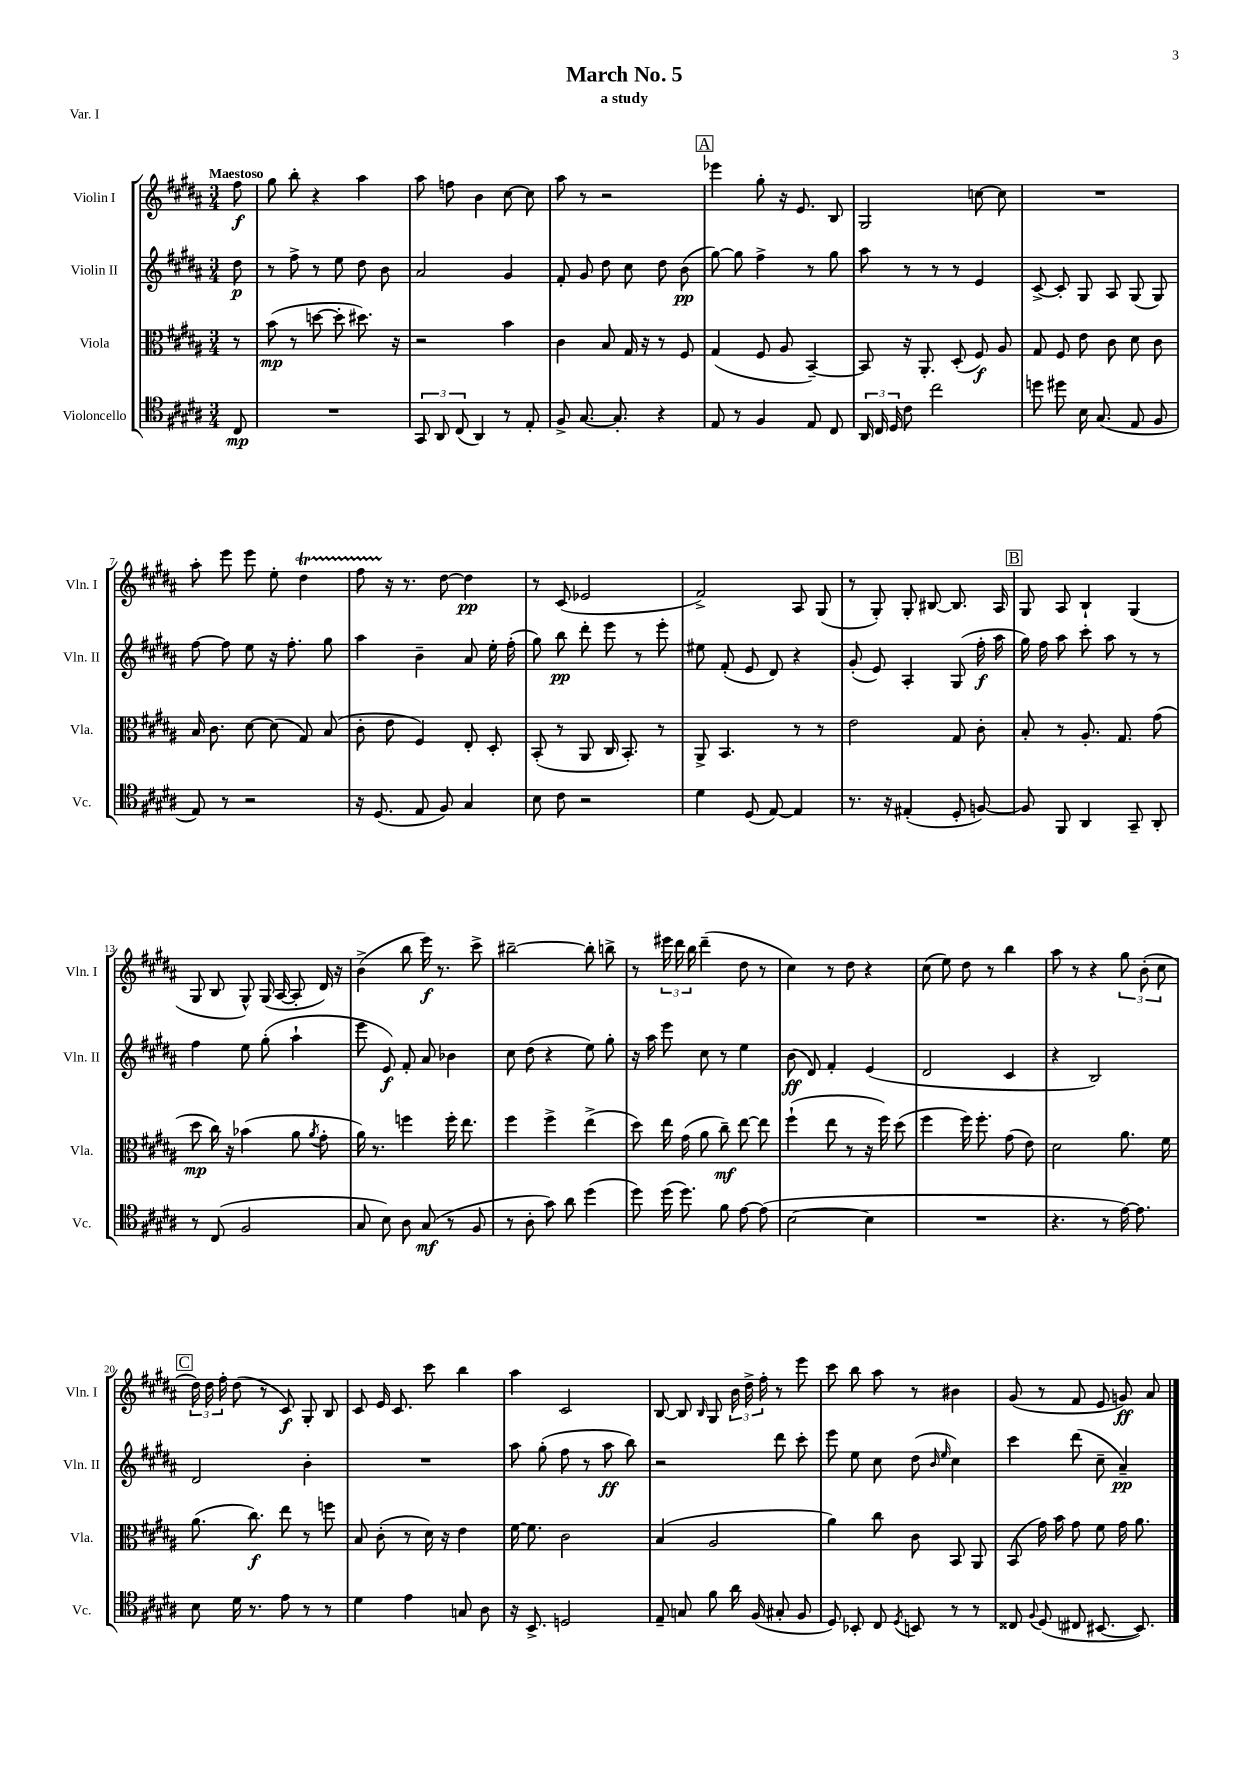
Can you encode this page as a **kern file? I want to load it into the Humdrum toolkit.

**kern	**dynam	**kern	**dynam	**kern	**dynam	**kern	**dynam
*part4	*part4	*part3	*part3	*part2	*part2	*part1	*part1
*staff4	*staff4	*staff3	*staff3	*staff2	*staff2	*staff1	*staff1
*I"Violoncello	*	*I"Viola	*	*I"Violin II	*	*I"Violin I	*
*I'Vc.	*	*I'Vla.	*	*I'Vln. II	*	*I'Vln. I	*
*clefC4	*	*clefC3	*	*clefG2	*	*clefG2	*
*k[f#c#g#d#a#]	*	*k[f#c#g#d#a#]	*	*k[f#c#g#d#a#]	*	*k[f#c#g#d#a#]	*
*M3/4	*	*M3/4	*	*M3/4	*	*M3/4	*
=	=	=	=	=	=	=	=
!	!	!	!	!	!	!LO:TX:a:B:t=Maestoso	!
8C#/	mp	8r	.	8dd#\	p	8ff#\	f
=1	=1	=1	=1	=1	=1	=1	=1
2.r	.	(8b\	mp	8r	.	8gg#\	.
.	.	8r	.	8ff#^\	.	8bb'\	.
.	.	[8ddn\	.	8r	.	4r	.
.	.	8dd'\]	.	8ee\	.	.	.
.	.	8.dd#X\)	.	8dd#\	.	4aa#\	.
.	.	.	.	8b\	.	.	.
.	.	16r	.	.	.	.	.
=2	=2	=2	=2	=2	=2	=2	=2
12GG#/	.	2r	.	2a#/	.	8aa#\	.
12AA#/	.	.	.	.	.	.	.
.	.	.	.	.	.	8ffn\	.
(12C#/	.	.	.	.	.	.	.
4AA#/)	.	.	.	.	.	4b\	.
8r	.	4b\	.	4g#/	.	[8cc#\	.
8E'/	.	.	.	.	.	8cc#\]	.
=3	=3	=3	=3	=3	=3	=3	=3
8F#^/	.	4c#\	.	8f#'/	.	8aa#\	.
[8.G#/	.	.	.	8g#/	.	8r	.
.	.	8B/	.	8dd#\	.	2r	.
8.G#'/]	.	.	.	.	.	.	.
.	.	16G#/	.	8cc#\	.	.	.
.	.	16r	.	.	.	.	.
4r	.	8r	.	8dd#\	.	.	.
.	.	8F#/	.	(8b\	pp	.	.
!!LO:REH:place=s1:t=A
=4	=4	=4	=4	=4	=4	=4	=4
8E/	.	(4G#/	.	[8gg#\)	.	4eee-X\	.
8r	.	.	.	8gg#\]	.	.	.
4F#/	.	8F#/	.	4ff#^\	.	8gg#'\	.
.	.	8A#/	.	.	.	16r	.
.	.	.	.	.	.	8.e/	.
8E/	.	[4BB~/)	.	8r	.	.	.
8C#/	.	.	.	8gg#\	.	8B/	.
=5	=5	=5	=5	=5	=5	=5	=5
24AA#/	.	8BB/]	.	8aa#\	.	2G#/	.
24C#/	.	.	.	.	.	.	.
24D#/	.	.	.	.	.	.	.
8c#\	.	16r	.	8r	.	.	.
.	.	8.AA#'/	.	.	.	.	.
2cc#\	.	.	.	8r	.	.	.
.	.	(8D#'/	.	8r	.	.	.
.	.	8F#/)	f	4e/	.	[8ccn\	.
.	.	8A#/	.	.	.	8cc\]	.
=6	=6	=6	=6	=6	=6	=6	=6
8ddn\	.	8G#/	.	[8c#^/	.	2.r	.
8dd#X\	.	8F#/	.	8c#'/]	.	.	.
16B\	.	8e\	.	8G#/	.	.	.
(8.G#/	.	.	.	.	.	.	.
.	.	8c#\	.	8A#/	.	.	.
8E/	.	8d#\	.	(8G#/	.	.	.
8F#/	.	8c#\	.	8G#/)	.	.	.
!!LO:LB:g=z
=7	=7	=7	=7	=7	=7	=7	=7
8E/)	.	16B/	.	[8ff#\	.	8aa#'\	.
.	.	8.c#\	.	.	.	.	.
8r	.	.	.	8ff#\]	.	8eee\	.
2r	.	[8d#\	.	8ee\	.	8eee\	.
.	.	(8d#\]	.	16r	.	8ee'\	.
.	.	.	.	8.ff#'\	.	.	.
.	.	8G#/)	.	.	.	4dd#t\	.
.	.	(8B/	.	8gg#\	.	.	.
=8	=8	=8	=8	=8	=8	=8	=8
16r	.	8c#'\	.	4aa#\	.	8ff#TTT\	.
(8.D#/	.	.	.	.	.	.	.
.	.	8e\	.	.	.	16r	.
.	.	.	.	.	.	8.r	.
8E/	.	4F#/)	.	4b~\	.	.	.
8F#/)	.	.	.	.	.	[8dd#\	.
4G#/	.	8E'/	.	8a#/	.	4dd#\]	pp
.	.	8D#'/	.	16ee'\	.	.	.
.	.	.	.	(16ff#'\	.	.	.
=9	=9	=9	=9	=9	=9	=9	=9
8B\	.	(8BB'/	.	8gg#\)	.	8r	.
8c#\	.	8r	.	8bb\	pp	(8c#/	.
2r	.	8AA#/	.	8ddd#'\	.	2e-X/	.
.	.	16C#/	.	8eee\	.	.	.
.	.	8.BB'/)	.	.	.	.	.
.	.	.	.	8r	.	.	.
.	.	8r	.	8eee'\	.	.	.
=10	=10	=10	=10	=10	=10	=10	=10
4d#\	.	8AA#^/	.	8ee#X\	.	2f#^/)	.
.	.	4.BB/	.	(8f#'/	.	.	.
(8D#/	.	.	.	8e/	.	.	.
[8E/)	.	.	.	8d#/)	.	.	.
4E/]	.	8r	.	4r	.	8A#/	.
.	.	8r	.	.	.	(8G#/	.
=11	=11	=11	=11	=11	=11	=11	=11
8.r	.	2e\	.	(8g#'/	.	8r	.
.	.	.	.	8e/)	.	8G#'/)	.
16r	.	.	.	.	.	.	.
(4E#X'/	.	.	.	4A#'/	.	8G#'/	.
.	.	.	.	.	.	[8B#X/	.
8D#'/	.	8G#/	.	(8G#/	.	8.B#/]	.
[8Fn/)	.	8c#'\	.	16ff#'\	f	.	.
.	.	.	.	16aa#\	.	16A#/	.
!!LO:REH:place=s1:t=B
=12	=12	=12	=12	=12	=12	=12	=12
8F/]	.	8B'/	.	16gg#\)	.	8G#/	.
.	.	.	.	16ff#\	.	.	.
8FF#/	.	8r	.	8aa#\	.	8A#/	.
4AA#/	.	8.A#'/	.	8ccc#'\	.	4B`/	.
.	.	.	.	8aa#\	.	.	.
.	.	8.G#/	.	.	.	.	.
8GG#~/	.	.	.	8r	.	(4G#/	.
8AA#'/	.	(8g#\	.	8r	.	.	.
!!LO:LB:g=z
=13	=13	=13	=13	=13	=13	=13	=13
8r	.	8dd#\	mp	4ff#\	.	8G#/	.
(8C#/	.	16cc#\)	.	.	.	8B/	.
.	.	16r	.	.	.	.	.
2F#/	.	(4b-X\	.	8ee\	.	8G#^^/)	.
.	.	.	.	(8gg#'\	.	(16G#/	.
.	.	.	.	.	.	[16A#/	.
.	.	8a#\	.	4aa#`\	.	8A#'/]	.
.	.	8qa#/	.	.	.	.	.
.	.	8g#'\	.	.	.	16d#/)	.
.	.	.	.	.	.	16r	.
=14	=14	=14	=14	=14	=14	=14	=14
8G#/	.	16a#\)	.	8eee\	.	(4b^\	.
.	.	8.r	.	.	.	.	.
8B\)	.	.	.	8e/)	f	.	.
8A#\	.	4ffn\	.	8f#'/	.	8bb\	.
(8G#/	mf	.	.	8a#/	.	16eee\)	f
.	.	.	.	.	.	8.r	.
8r	.	16ff'\	.	4b-X\	.	.	.
.	.	8.ee\	.	.	.	.	.
8F#/	.	.	.	.	.	8ccc#^\	.
=15	=15	=15	=15	=15	=15	=15	=15
8r	.	4ff#\	.	8cc#\	.	[2bb#X~\	.
8A#'\	.	.	.	(8dd#\	.	.	.
8g#\)	.	4ff#^\	.	4r	.	.	.
8a#\	.	.	.	.	.	.	.
(4dd#\	.	(4ee^\	.	8ee\)	.	8bb#'\]	.
.	.	.	.	8gg#'\	.	8bbn^\	.
=16	=16	=16	=16	=16	=16	=16	=16
8dd#\)	.	8dd#\)	.	16r	.	8r	.
.	.	.	.	16aa#\	.	.	.
(16dd#\	.	16ee\	.	8eee\	.	24eee#X\	.
.	.	.	.	.	.	24ddd#\	.
8.dd#\)	.	(16g#\	.	.	.	.	.
.	.	.	.	.	.	24bb\	.
.	.	8a#\	.	8cc#\	.	(4ddd#~\	.
8f#\	.	8cc#~\)	mf	8r	.	.	.
[8e\	.	[8ee\	.	4ee\	.	8dd#\	.
(8e\]	.	8ee\]	.	.	.	8r	.
=17	=17	=17	=17	=17	=17	=17	=17
[2B\	.	(4ff#`\	.	(8b\	ff	4cc#\)	.
.	.	.	.	8d#/)	.	.	.
.	.	8ee\	.	4f#'/	.	8r	.
.	.	8r	.	.	.	8dd#\	.
4B\]	.	16r	.	(4e/	.	4r	.
.	.	16ff#\)	.	.	.	.	.
.	.	(8dd#\	.	.	.	.	.
=18	=18	=18	=18	=18	=18	=18	=18
2.r	.	4ff#\	.	2d#/	.	(8cc#\	.
.	.	.	.	.	.	8ee\)	.
.	.	16ff#\)	.	.	.	8dd#\	.
.	.	8.ff#'\	.	.	.	.	.
.	.	.	.	.	.	8r	.
.	.	(8g#\	.	4c#/	.	4bb\	.
.	.	8e\)	.	.	.	.	.
=19	=19	=19	=19	=19	=19	=19	=19
4.r	.	2d#\	.	4r	.	8aa#\	.
.	.	.	.	.	.	8r	.
.	.	.	.	2B/)	.	4r	.
8r	.	.	.	.	.	.	.
[16e\)	.	8.a#\	.	.	.	12gg#\	.
8.e\]	.	.	.	.	.	.	.
.	.	.	.	.	.	(12b'\	.
.	.	.	.	.	.	12cc#\	.
.	.	16f#\	.	.	.	.	.
!!LO:LB:g=z
!!LO:REH:place=s1:t=C
=20	=20	=20	=20	=20	=20	=20	=20
8B\	.	(8.a#\	.	2d#/	.	24dd#\)	.
.	.	.	.	.	.	24dd#\	.
.	.	.	.	.	.	24ff#'\	.
16d#\	.	.	.	.	.	(8dd#\	.
8.r	.	8.cc#\)	f	.	.	.	.
.	.	.	.	.	.	8r	.
8e\	.	8ee\	.	.	.	8c#/)	f
8r	.	8r	.	4b'\	.	8G#'/	.
8r	.	8ffn\	.	.	.	8B/	.
=21	=21	=21	=21	=21	=21	=21	=21
4d#\	.	8B/	.	2.r	.	8c#/	.
.	.	(8c#'\	.	.	.	16e/	.
.	.	.	.	.	.	8.c#/	.
4e\	.	8r	.	.	.	.	.
.	.	16d#\)	.	.	.	8ccc#\	.
.	.	16r	.	.	.	.	.
8Gn/	.	4e\	.	.	.	4bb\	.
8A#\	.	.	.	.	.	.	.
=22	=22	=22	=22	=22	=22	=22	=22
16r	.	[16f#\	.	8aa#\	.	4aa#\	.
8.BB^/	.	8.f#\]	.	.	.	.	.
.	.	.	.	(8gg#'\	.	.	.
2Dn/	.	2c#\	.	8ff#\	.	2c#/	.
.	.	.	.	8r	.	.	.
.	.	.	.	8aa#\	ff	.	.
.	.	.	.	8bb\)	.	.	.
=23	=23	=23	=23	=23	=23	=23	=23
8E~/	.	(4B/	.	2r	.	[8B/	.
8Gn/	.	.	.	.	.	8B/]	.
.	.	.	.	.	.	16qqB/	.
8f#\	.	2A#/	.	.	.	8G#/	.
16a#\	.	.	.	.	.	24b\	.
.	.	.	.	.	.	24dd#^\	.
(16F#/	.	.	.	.	.	.	.
.	.	.	.	.	.	24ff#'\	.
8G#X'/	.	.	.	8ddd#\	.	8r	.
8F#/	.	.	.	8ccc#'\	.	8eee\	.
=24	=24	=24	=24	=24	=24	=24	=24
8D#/)	.	4a#\)	.	8eee\	.	8ccc#\	.
8BB-X'/	.	.	.	8ee\	.	8bb\	.
8C#/	.	8cc#\	.	8cc#\	.	8aa#\	.
8qD#/	.	.	.	.	.	.	.
8BBn/	.	8c#\	.	(8dd#\	.	8r	.
.	.	.	.	16qqb/	.	.	.
.	.	.	.	16qqee/	.	.	.
8r	.	8BB/	.	4cc#\)	.	4b#X\	.
8r	.	8AA#/	.	.	.	.	.
=25	=25	=25	=25	=25	=25	=25	=25
8C##X/	.	(8BB/	.	4ccc#\	.	(8g#/	.
8qqF#/	.	.	.	.	.	.	.
(8D#/	.	16g#\)	.	.	.	8r	.
.	.	16b\	.	.	.	.	.
8C#X/	.	8g#\	.	(8ddd#\	.	8f#/	.
[8.BB#X/	.	8f#\	.	8cc#~\	.	8e/	.
.	.	16g#\	.	4a#~/)	pp	8gn/)	ff
8.BB#/])	.	8.a#\	.	.	.	.	.
.	.	.	.	.	.	8a#/	.
==	==	==	==	==	==	==	==
*-	*-	*-	*-	*-	*-	*-	*-
